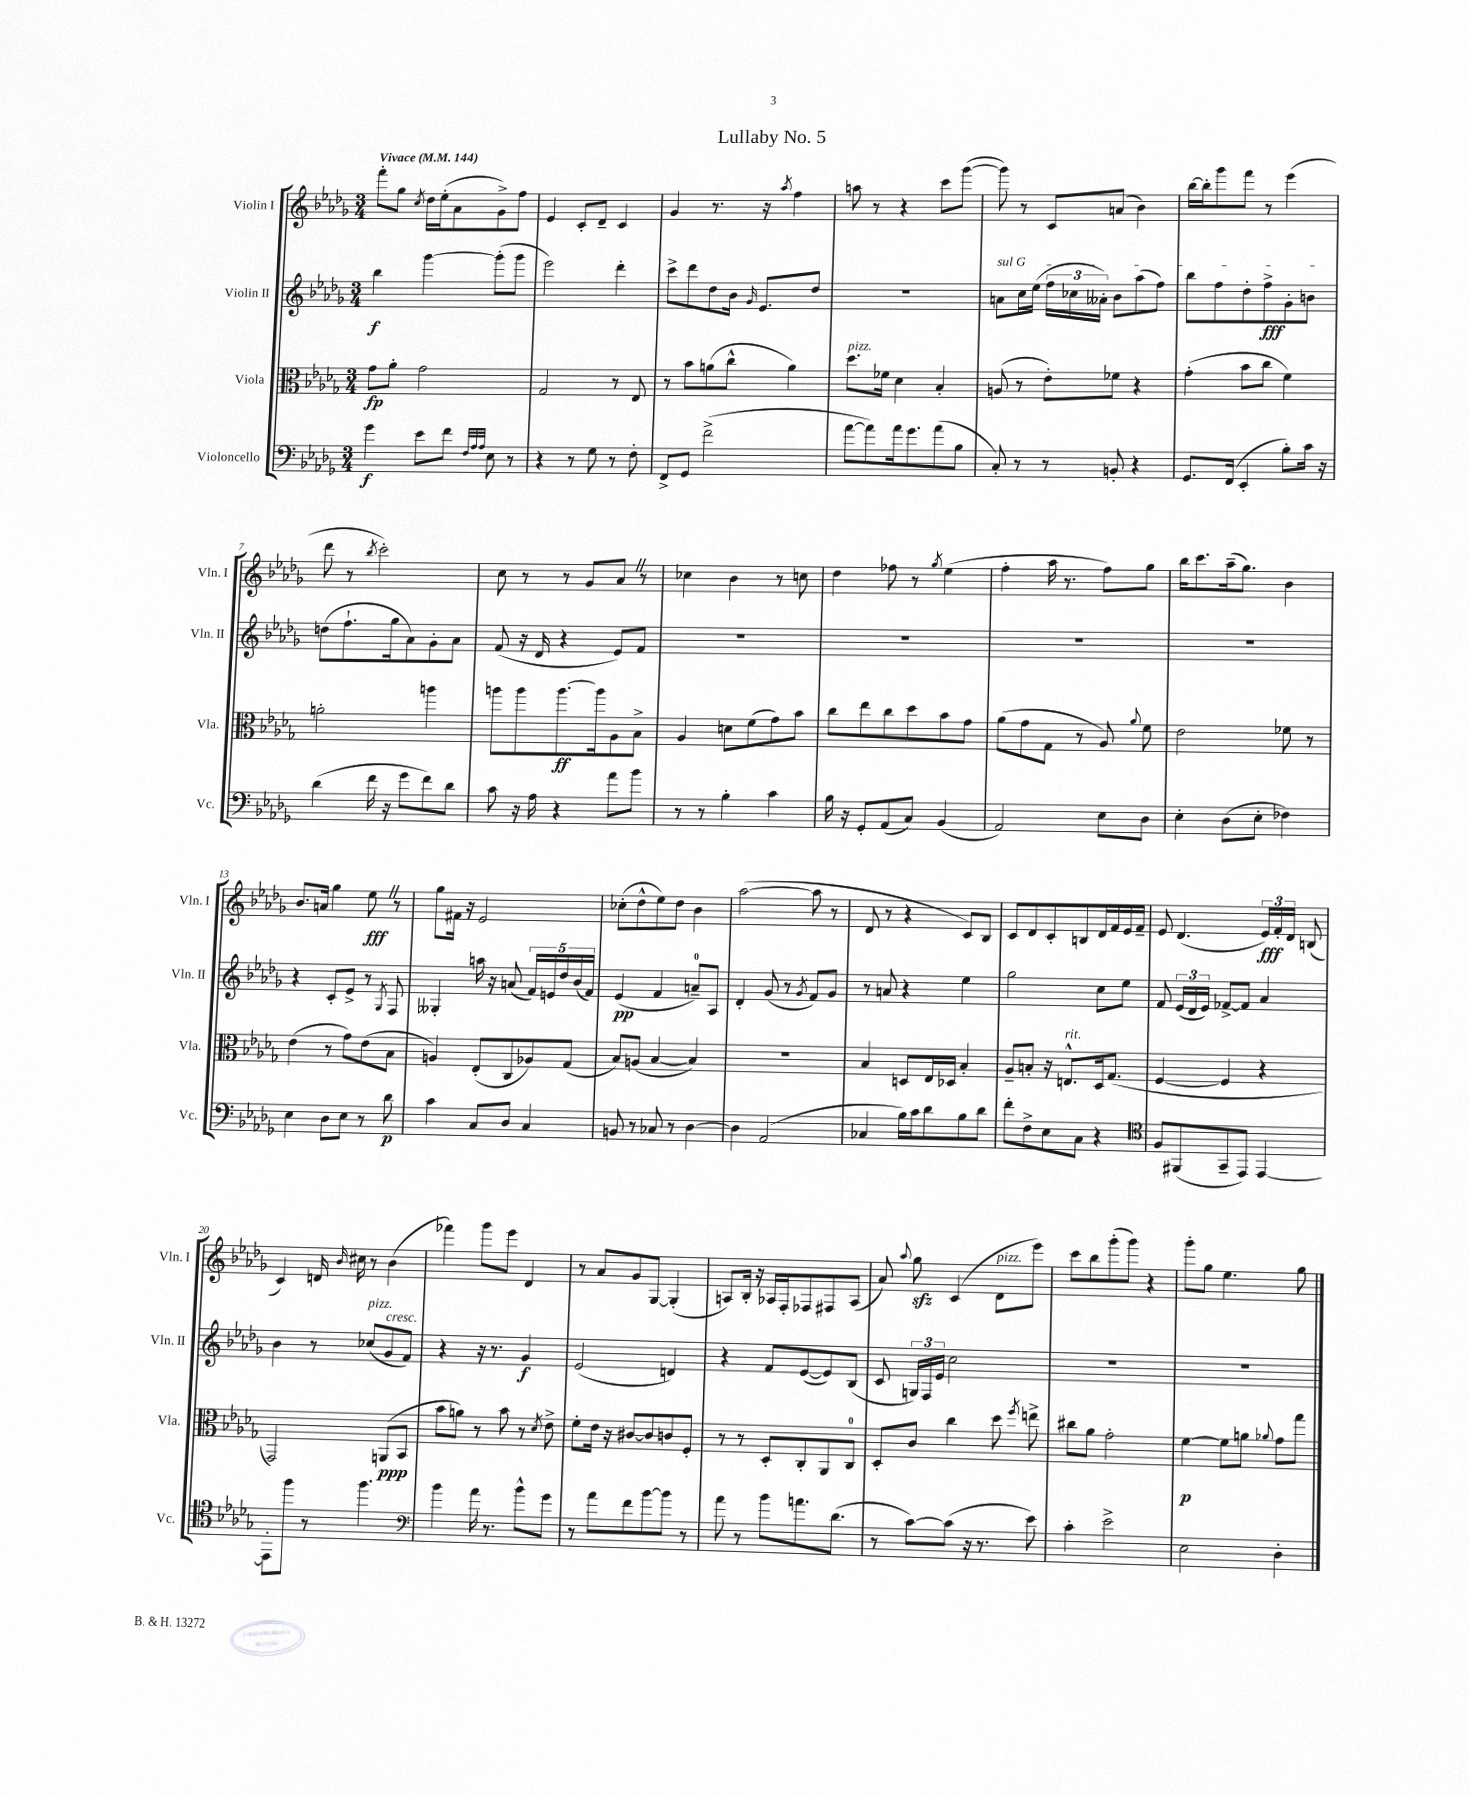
\header { title = "Lullaby No. 5" }
<<
\new StaffGroup <<
\new Staff = "s0" \with { instrumentName = "Violin I" shortInstrumentName = "Vln. I" } {
    \clef treble \key des \major \numericTimeSignature \time 3/4 \tempo "Vivace" 4 = 144
    \autoBeamOff f'''8[-. ges''8] \acciaccatura { c''8 } des''16[ ees''16-.( aes'8 ges'8->) f''8] |
    ees'4 c'8[-. des'8]-- c'4 |
    ges'4 r8. r16 \acciaccatura { aes''8 } f''4 |
    a''8 r8 r4 c'''8[ ges'''8]~( |
    ges'''8) r8 c'8[ a'8]( bes'4) |
    bes''16[~ bes''16-. ges'''8 f'''8] r8 ees'''4( |
    des'''8 r8 \acciaccatura { bes''8 } c'''2-.) |
    c''8 r8 r8 ges'8[ aes'8] \once \override BreathingSign.text = \markup { \musicglyph "scripts.caesura.straight" } \breathe r8 |
    ces''4 bes'4 r8 c''8 |
    des''4 fes''8 r8 \acciaccatura { ges''8 } ees''4( |
    f''4-. aes''16 r8. f''8[) ges''8] |
    bes''16[ c'''8. aes''16--( ges''8.]) bes'4 |
    bes'8.[ a'16] ges''4 ees''8\fff \once \override BreathingSign.text = \markup { \musicglyph "scripts.caesura.straight" } \breathe r8 |
    ges''8[ fis'16] r16 ees'2 |
    ces''8[-.( des''8-^ ees''8) des''8] bes'4 |
    aes''2~( aes''8 r8 |
    des'8 r8 r4 c'8[) bes8] |
    c'8[ des'8 c'8-. b8 des'16 f'16 ees'16 f'16]-- |
    ees'8 des'4.( \tuplet 3/2 { ees'16[\fff) f'16-. des'16] } b8( |
    c'4) d'16 \grace { bes'16 } cis''16 r8 bes'4( |
    fes'''4) ges'''8[ ees'''8] des'4 |
    r8 aes'8[ ges'8 ges8]~ ges4-.( |
    a8[) bes16]-. r16 aes16[ f16-. fes8 fis8 aes8]( |
    aes'8) \appoggiatura { aes''8 } ges''8\sfz c'4( des'8[^\markup { \italic "pizz." } ees'''8]) |
    c'''8[ bes''8 ges'''8-.( ges'''8]) r4 |
    ges'''8[-. ges''8] ees''4. ges''8 \bar "|." |
}
\new Staff = "s1" \with { instrumentName = "Violin II" shortInstrumentName = "Vln. II" } {
    \clef treble \key des \major \numericTimeSignature \time 3/4
    \autoBeamOff bes''4\f ges'''4~ ges'''8[-.( ges'''8] |
    ees'''2) des'''4-. |
    c'''8[-> des'''8 des''8 bes'16] \grace { ges'16 } ees'8.[ des''8] |
    R2. |
    \once \override TextSpanner.bound-details.left.text = \markup { \italic "sul G" } a'8[\startTextSpan c''16 ees''16]( \tuplet 3/2 { f''16[ ces''16 aeses'16]-.) } bes'8[ aes''8( f''8]) |
    bes''8[ f''8 des''8-. f''8->\fff ges'8-. b'8]\stopTextSpan |
    d''8[( f''8.-! ges''16 aes'8) ges'8-. aes'8] |
    f'8( r16 des'16 r4 ees'8[) f'8] |
    R2. |
    R2. |
    R2. |
    R2. |
    r4 c'8[-. ees'8]-> r8 \acciaccatura { ges8 } f8 |
    geses4-. a''16 r16 a'8( \tuplet 5/4 { f'16[) e'16 des''16 bes'16( f'16]) } |
    ees'4\pp( f'4 a'8[-0--) aes8] |
    des'4-. ges'8( r8 \acciaccatura { ges'8 } f'8[) ges'8] |
    r8 a'8 r4 ees''4 |
    ges''2 c''8[ ees''8] |
    f'8 \tuplet 3/2 { ees'16[( des'16 ees'16]) } fes'8[~-> fes'8] aes'4 |
    bes'4 r8 ces''8[^\markup { \italic "pizz." }( ges'8^\markup { \italic "cresc." } f'8]) |
    r4 r16 r8. ges'4\f |
    ees'2( d'4) |
    r4 f'8[ ees'8~( ees'8) bes8]( |
    c'8 \tuplet 3/2 { g16[) f16 ees'16] } c''2 |
    R2. |
    R2. \bar "|." |
}
\new Staff = "s2" \with { instrumentName = "Viola" shortInstrumentName = "Vla." } {
    \clef alto \key des \major \numericTimeSignature \time 3/4
    \autoBeamOff ges'8[\fp aes'8]-. ges'2 |
    ges2 r8 ees8 |
    r8 bes'8[ a'8( c''8]-^ a'4) |
    des''8.[^\markup { \italic "pizz." } fes'16] des'4 bes4-. |
    a8( r8 ees'8[-.) fes'8] r4 |
    ges'4-.( bes'8[ c''8] f'4) |
    a'2-. a''4 |
    a''8[ a''8 a''8.~\ff a''16 aes8 bes8]-> |
    aes4 d'8[ f'8( ges'8) bes'8] |
    c''8[ ees''8 c''8 des''8 bes'8 ges'8] |
    aes'8[( ges'8 ges8] r8 aes8) \appoggiatura { aes'8 } f'8 |
    ees'2 fes'8 r8 |
    ees'4( r8 ges'8[) ees'8( bes8] |
    a4) ees8[-.( c8 aes8) ges8]( |
    bes8[) a8]( bes4~ bes4) |
    R2. |
    bes4 d8[ ees16 des16] bes4-. |
    aes8[-- b8]-. r16 e8.[-^^\markup { \italic "rit." } des16 ges8.]( |
    f4~ f4 r4 |
    ges,2) a,8[\ppp( bes,8] |
    bes'8[ a'8]) r8 bes'8 r8 \acciaccatura { des'8 } ees'8-> |
    f'8[-. ees'16] r16 cis'8[~ cis'8 c'8 f8]-. |
    r8 r8 des8[-. c8-. aes,8 c8]-0 |
    des8[-. c'8] c''4 des''8 \acciaccatura { f''8 } e''8-> |
    cis''8[ aes'8] ges'2-. |
    f'4~\p f'8[ a'8] \appoggiatura { aes'8 } ges'8[ ges''8] \bar "|." |
}
\new Staff = "s3" \with { instrumentName = "Violoncello" shortInstrumentName = "Vc." } {
    \clef bass \key des \major \numericTimeSignature \time 3/4
    \autoBeamOff ges'4\f ees'8[ f'8] \grace { f32[ aes32 aes32] } ees8 r8 |
    r4 r8 ges8 r8 f8-. |
    f,8[-> ges,8] f'2->( |
    aes'8[~ aes'8) aes'16 ges'8. aes'8( bes8] |
    c8-.) r8 r8 b,8-. r4 |
    ges,8.[ f,16]( ees,4-. bes8[-.) c'16] r16 |
    des'4( f'16 r16 ges'8[ f'8) des'8] |
    c'8 r16 aes16 r4 aes'8[ bes'8] |
    r8 r8 bes4-. c'4 |
    bes16 r16 ges,8[-. aes,8( c8]) bes,4( |
    aes,2) ees8[ des8] |
    ees4-. des8[( ees8]-. fes4) |
    ees4 des8[ ees8] r8 des'8\p |
    c'4 c8[ des8] c4 |
    b,8 r8 ces8 r8 des4~ |
    des4 aes,2( |
    ces4 bes16[) c'16 des'8 bes8 des'8] |
    f'8[-. f8-> ees8 c8] r4 |
    \clef tenor f8[ fis,8( ges,8-- ees,8]) ees,4~ |
    ees,8[-. f''8] r8 f''4. |
    \clef bass bes'4 aes'16 r8. bes'8[-^ ges'8] |
    r8 aes'8[ f'8 bes'8~ bes'8] r8 |
    aes'8 r8 bes'8[ a'8. des'8.]( |
    r8 c'8[~) c'8]( r16 r8. ees'8) |
    c'4-. ees'2-> |
    ees2 des4-. \bar "|." |
}
>>
>>
